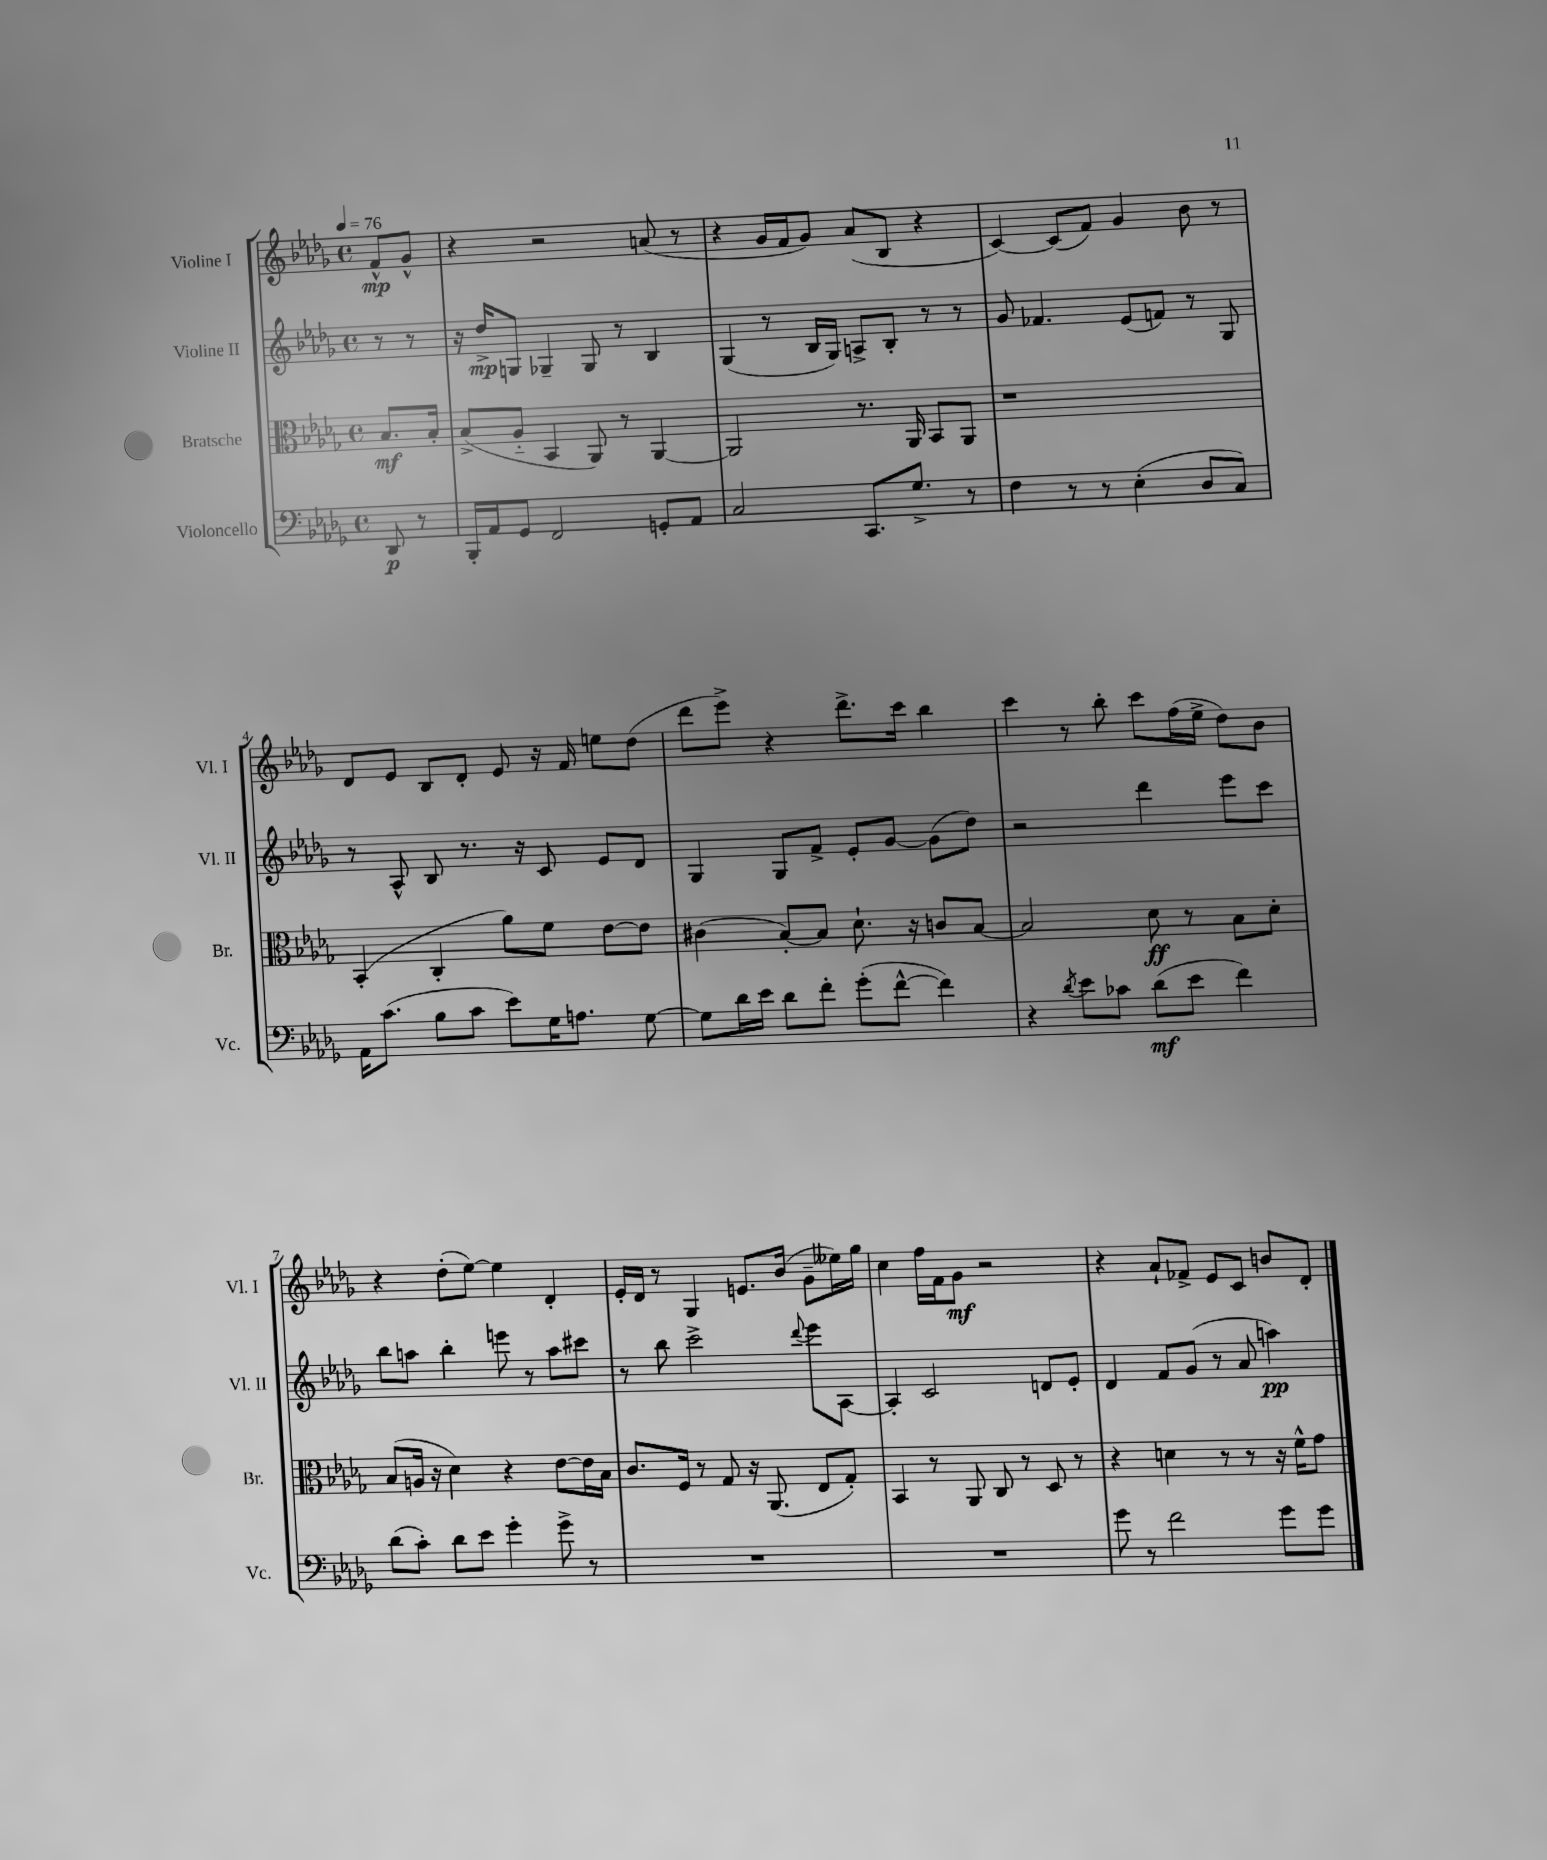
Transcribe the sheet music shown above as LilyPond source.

<<
\new StaffGroup <<
\new Staff = "s0" \with { instrumentName = "Violine I" shortInstrumentName = "Vl. I" } {
    \clef treble \key des \major \defaultTimeSignature \time 4/4 \partial 4 \tempo 4 = 76
    \autoBeamOff f'8[-^\mp ges'8]-^ |
    r4 r2 a'8( r8 |
    r4 ges'16[ f'16 ges'8]) aes'8[( bes8] r4 |
    c'4~) c'8[( f'8]) ges'4 bes'8 r8 |
    des'8[ ees'8] bes8[ des'8]-. ees'8 r16 f'16 e''8[ des''8]( |
    des'''8[ ees'''8]->) r4 des'''8.[-> c'''16] bes''4 |
    c'''4 r8 bes''8-. c'''8[ f''16( ees''16]-> des''8[) bes'8] |
    r4 des''8[-.( ees''8]~) ees''4 des'4-. |
    ees'16[-. des'16] r8 ges4 e'8.[ bes'16]( ges'8[-- eeses''16) ges''16] |
    c''4 f''16[ f'16 ges'8]\mf r2 |
    r4 aes'8[-! fes'8]-> ees'8[ c'8] b'8[ des'8]-. \bar "|." |
}
\new Staff = "s1" \with { instrumentName = "Violine II" shortInstrumentName = "Vl. II" } {
    \clef treble \key des \major \defaultTimeSignature \time 4/4 \partial 4
    \autoBeamOff r8 r8 |
    r16 des''16[->\mp g8] ges4-- ges8 r8 bes4 |
    ges4( r8 bes16[ ges16]) a8[-> bes8]-. r8 r8 |
    ges'8 fes'4. ees'8[( f'8]) r8 ges8 |
    r8 aes8-^ bes8 r8. r16 c'8 ees'8[ des'8] |
    ges4 ges8[ f'8]-> ees'8[-. ges'8]~ ges'8[( des''8]) |
    r2 des'''4 ees'''8[ c'''8] |
    bes''8[ a''8] bes''4-. e'''8 r8 a''8[ cis'''8] |
    r8 bes''8 c'''2-> \appoggiatura { des'''8 } ees'''8[ aes8]~ |
    aes4-. c'2 d'8[ ees'8]-. |
    des'4 f'8[ ges'8]( r8 aes'8 a''4\pp) \bar "|." |
}
\new Staff = "s2" \with { instrumentName = "Bratsche" shortInstrumentName = "Br." } {
    \clef alto \key des \major \defaultTimeSignature \time 4/4 \partial 4
    \autoBeamOff bes8.[\mf bes16]-. |
    bes8[->( aes8]-_ bes,4 aes,8) r8 aes,4~ |
    aes,2 r8. aes,16 bes,8[ aes,8] |
    r1 |
    bes,4-.( c4-. aes'8[) f'8] ees'8[~ ees'8] |
    cis'4( bes8[~-.) bes8] des'8.-! r16 c'8[ bes8]~ |
    bes2 des'8\ff r8 bes8[ des'8]-. |
    bes8[( a16] r16 des'4) r4 ees'8[~ ees'16 bes16] |
    c'8.[ f16] r8 ges8 r16 aes,8.( ees8[ ges8]-.) |
    bes,4 r8 aes,8 c8 r8 des8 r8 |
    r4 d'4 r8 r8 r16 f'16[-^ ges'8] \bar "|." |
}
\new Staff = "s3" \with { instrumentName = "Violoncello" shortInstrumentName = "Vc." } {
    \clef bass \key des \major \defaultTimeSignature \time 4/4 \partial 4
    \autoBeamOff des,8\p r8 |
    bes,,16[-. aes,16 ges,8] f,2 g,8[-. aes,8] |
    c2 c,8.[ ges8.]-> r8 |
    f4 r8 r8 ees4-.( des8[ c8]) |
    aes,16[ c'8.]( bes8[ c'8] ees'8[) ges16 a8.] ges8~ |
    ges8[ des'16 ees'16] des'8[ f'8]-. ges'8[-.( f'8]~-^ f'4) |
    r4 \acciaccatura { des'8 } ees'8[ ces'8] des'8[\mf( ees'8] f'4) |
    des'8[( c'8]-.) des'8[ ees'8] ges'4-. ges'8-> r8 |
    R1 |
    R1 |
    ges'8 r8 f'2 ges'8[ ges'8] \bar "|." |
}
>>
>>
